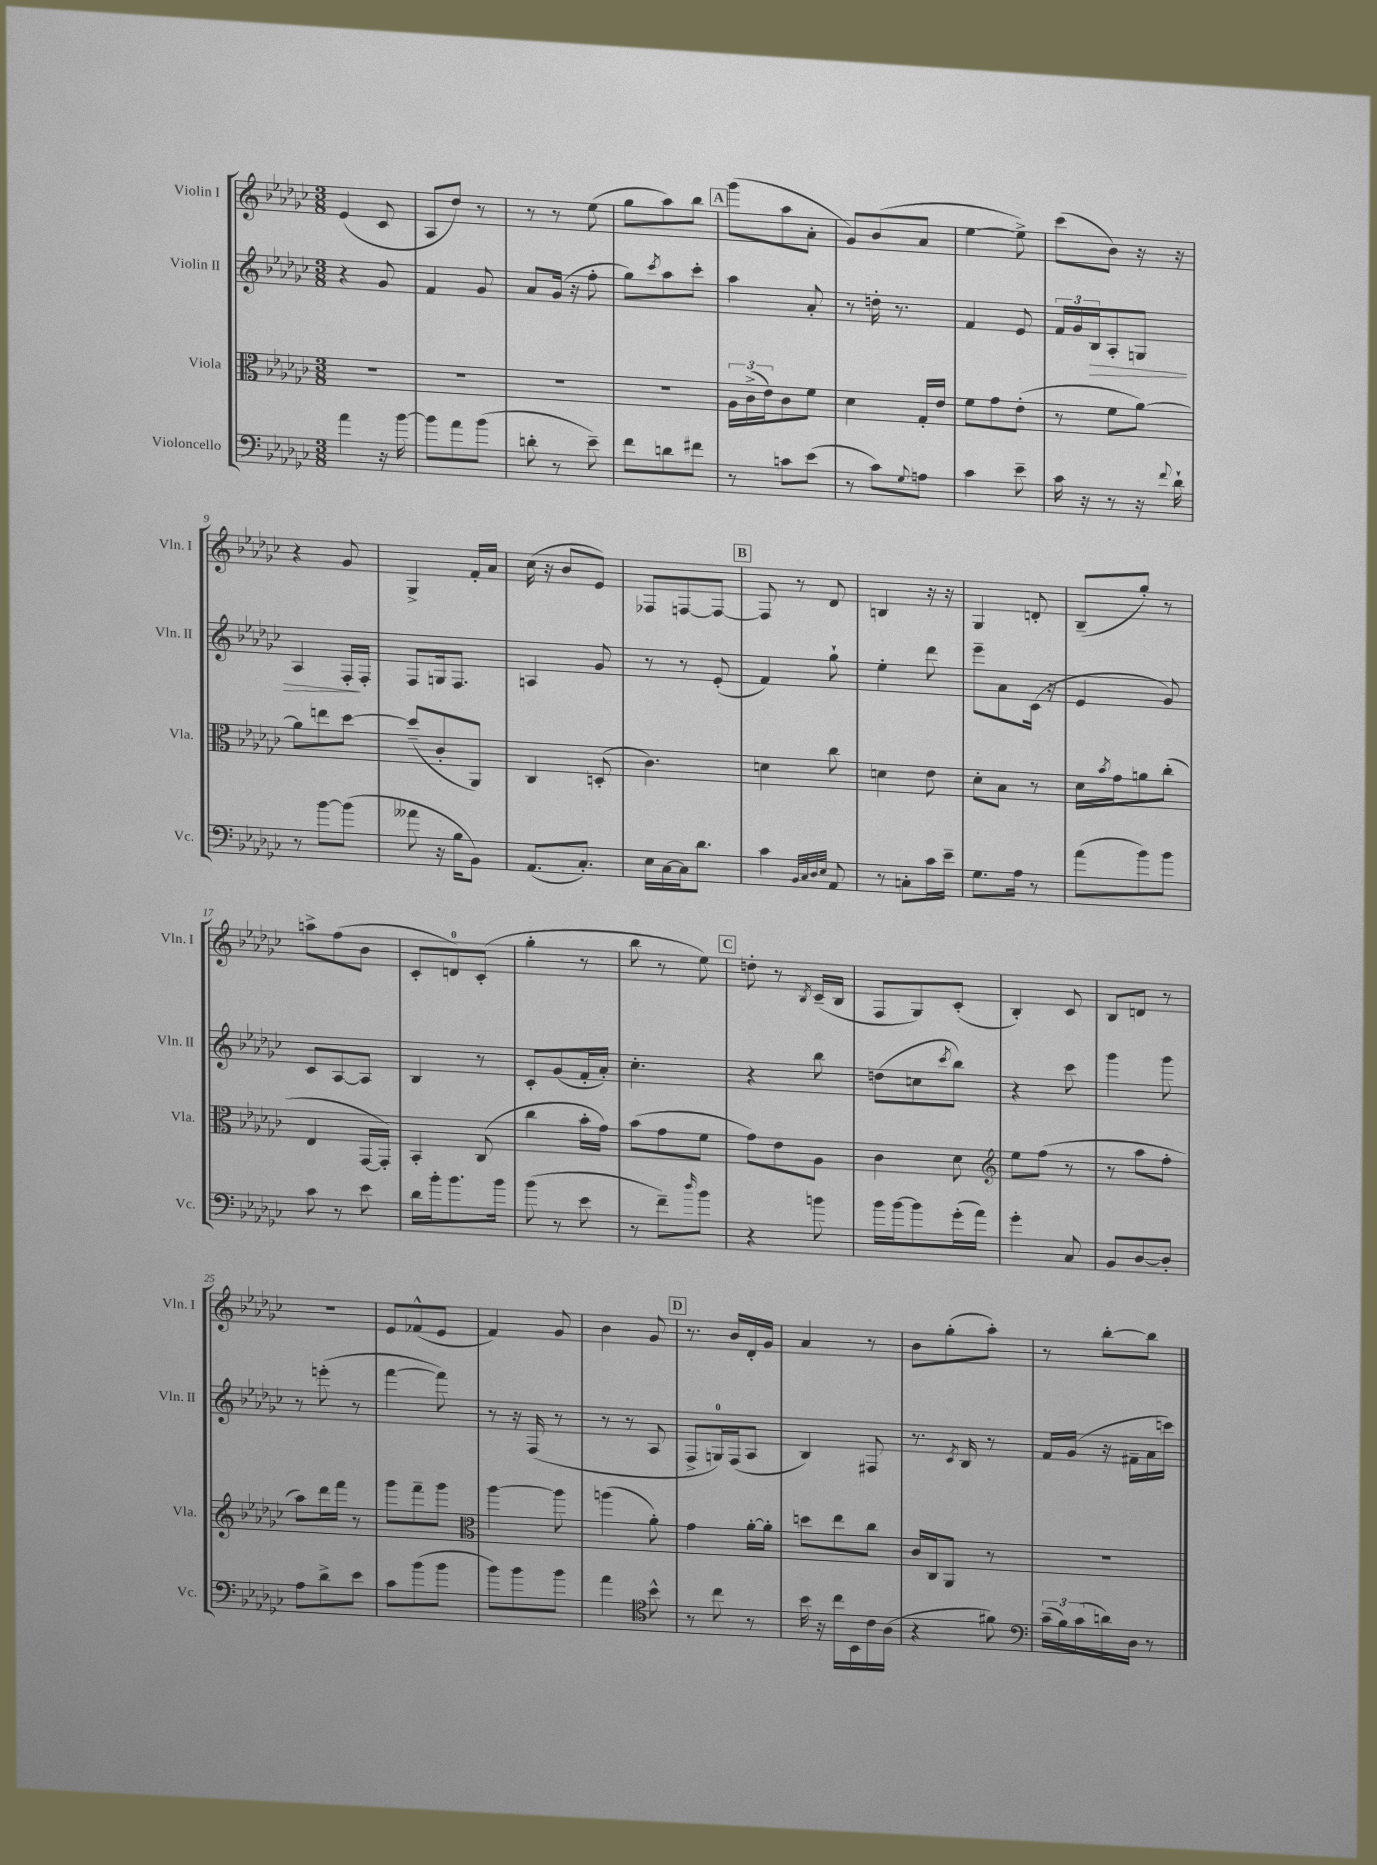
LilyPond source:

<<
\new StaffGroup <<
\new Staff = "s0" \with { instrumentName = "Violin I" shortInstrumentName = "Vln. I" } {
    \clef treble \key ges \major \numericTimeSignature \time 3/8
    ees'4( ces'8 |
    aes8 des''8) r8 |
    r8 r8 ees''8( |
    ges''8 aes''8) bes''8 |
    \mark \markup { \box "A" } ges'''8( aes''8 aes'8-. |
    ges'8) bes'8( aes'8 |
    ees''4~ ees''8->) |
    ces'''8( bes'8) r16 r16 |
    r4 ges'8 |
    ges4-> f'16-. aes'16 |
    ces''16( r16 bes'8 ees'8) |
    fes8 f8~ f8~ |
    \mark \markup { \box "B" } f8 r8 des'8 |
    b4 r16 r16 |
    ges4 d'8-. |
    bes8--( ges''8-.) r8 |
    a''8-> f''8( bes'8 |
    ces'8-. d'8-0) ces'8-.( |
    ges''4-. r8 |
    bes''8 r8 ees''8) |
    \mark \markup { \box "C" } d''8-. r8 \acciaccatura { bes8 } ces'16--( bes16 |
    f8 ges8) ces'8-.( |
    bes4-.) ces'8 |
    bes8 d'8 r8 |
    R4. |
    ees'8 fes'8-^( ees'8 |
    f'4) ges'8 |
    bes'4 ges'8 |
    \mark \markup { \box "D" } r8. bes'16 des'16-. ges'16 |
    aes'4 r8 |
    bes'8 ges''8-.( aes''8-.) |
    r8 bes''8~-. bes''8 \bar "|." |
}
\new Staff = "s1" \with { instrumentName = "Violin II" shortInstrumentName = "Vln. II" } {
    \clef treble \key ges \major \numericTimeSignature \time 3/8
    r4 ges'8 |
    f'4 ges'8 |
    aes'8 ges'16( r16 f''8-. |
    ges''8) \acciaccatura { ces'''8 } aes''8 ces'''8-. |
    \mark \markup { \box "A" } aes''4 aes'8-. |
    r8 d''16-. r8. |
    f'4 ees'8 |
    \tuplet 3/2 { f'16 ges'16 bes16\> } aes8-. g8 |
    aes4 f16-.\! f16-. |
    f8 g16 f8. |
    a4 ges'8 |
    r8 r8 ees'8-.( |
    \mark \markup { \box "B" } f'4) ges''8-! |
    ees''4-. des'''8 |
    ees'''8-- aes'8 ces'16( r16 |
    ees'4 ges'8) |
    ces'8 aes8~ aes8 |
    bes4 r8 |
    ces'8-. ges'8( f'16-. aes'16-.) |
    ces''4.-. |
    \mark \markup { \box "C" } r4 bes''8 |
    d''8( c''8 \acciaccatura { ces'''8 } bes''8) |
    r4 ces'''8 |
    ges'''4 ges'''8 |
    r8 e'''8-.( r8 |
    f'''4~ f'''8) |
    r8 r16 f16( r8 |
    r8 r8 aes8 |
    \mark \markup { \box "D" } f8-> g16-0) f16( aes8 |
    bes4) fis8 |
    r8. \acciaccatura { ces'8 } bes16 r8 |
    f'16 ges'16( r16 fis'16-- aes'16 c'''16) \bar "|." |
}
\new Staff = "s2" \with { instrumentName = "Viola" shortInstrumentName = "Vla." } {
    \clef alto \key ges \major \numericTimeSignature \time 3/8
    R4. |
    R4. |
    R4. |
    R4. |
    \mark \markup { \box "A" } \tuplet 3/2 { aes16 ces'16->( ees'16) } ces'8 f'8 |
    des'4 ges16-. ees'16 |
    f'8 ges'8 ees'8-.( |
    r8 f'8 aes'8~) |
    aes'8 e''8 des''8~ |
    des''8--( ces'8-. aes,8) |
    ces4 d8-.( |
    ces'4.) |
    \mark \markup { \box "B" } d'4 ces''8 |
    d'4 ees'8 |
    des'8-. bes8 r8 |
    des'16 \acciaccatura { bes'8 } ges'16 a'8 ces''8-.( |
    ees4 ges,16~ ges,16-.) |
    bes,4-. ces8( |
    ces''4 bes'16-. ges'16) |
    bes'8( ges'8 f'8 |
    \mark \markup { \box "C" } ges'8) ees'8 aes8 |
    ces'4 des'8 |
    \clef treble ees''8 f''8( r8 |
    r8 aes''8 f''8-. |
    aes''8) des'''16 f'''16 r8 |
    ges'''8 f'''8-- ges'''8 |
    \clef alto aes''4~ aes''8 |
    a''4( aes'8-.) |
    \mark \markup { \box "D" } ges'4 aes'16~-. aes'16-. |
    d''8 ees''8 ces''8 |
    ces'16 ces16 aes,8 r8 |
    R4. \bar "|." |
}
\new Staff = "s3" \with { instrumentName = "Violoncello" shortInstrumentName = "Vc." } {
    \clef bass \key ges \major \numericTimeSignature \time 3/8
    aes'4 r16 bes'16~ |
    bes'8 aes'8 bes'8( |
    d'8-. r8 ees'8--) |
    f'8 d'8 fis'8 |
    \mark \markup { \box "A" } r8 c'8 ees'8( |
    r8 ces'8) \appoggiatura { ges8 } a8 |
    ces'4 ees'8-- |
    ces'16 r16 r8 r16 \appoggiatura { f'8 } des'16-! |
    r8 bes'8~ bes'8( |
    aeses'8 r16 bes16 bes,8) |
    aes,8.( ces8.-.) |
    ees16 ces16~ ces16 des'8. |
    \mark \markup { \box "B" } ces'4 \grace { bes,32 ces32 des32 ees32 } aes,8 |
    r8 c8-. ces'16 ees'16-- |
    ges8. aes16 r8 |
    aes'8( bes'8) bes'8 |
    ces'8 r8 ees'8 |
    des'16 bes'16-. bes'8. bes'16 |
    bes'8( r8 ees'8 |
    r8 f'8--) \grace { des''16 } bes'8 |
    \mark \markup { \box "C" } r4 b'8 |
    bes'16 bes'16~ bes'8 ges'16-.( aes'16) |
    ges'4-. ces8 |
    bes,8 des8~ des8-. |
    aes8 des'8-> ees'8 |
    ces'8 bes'8( bes'8 |
    bes'8) bes'8 bes'8 |
    aes'4 \clef tenor bes'8-^ |
    \mark \markup { \box "D" } r8 ces''8 r8 |
    bes'16 r16 ces''16 bes,16 ces'16 aes16( |
    r4 fis'8) |
    \clef bass \tuplet 3/2 { ces'16--( bes16) ces'16( } d'16) des16 r8 \bar "|." |
}
>>
>>
